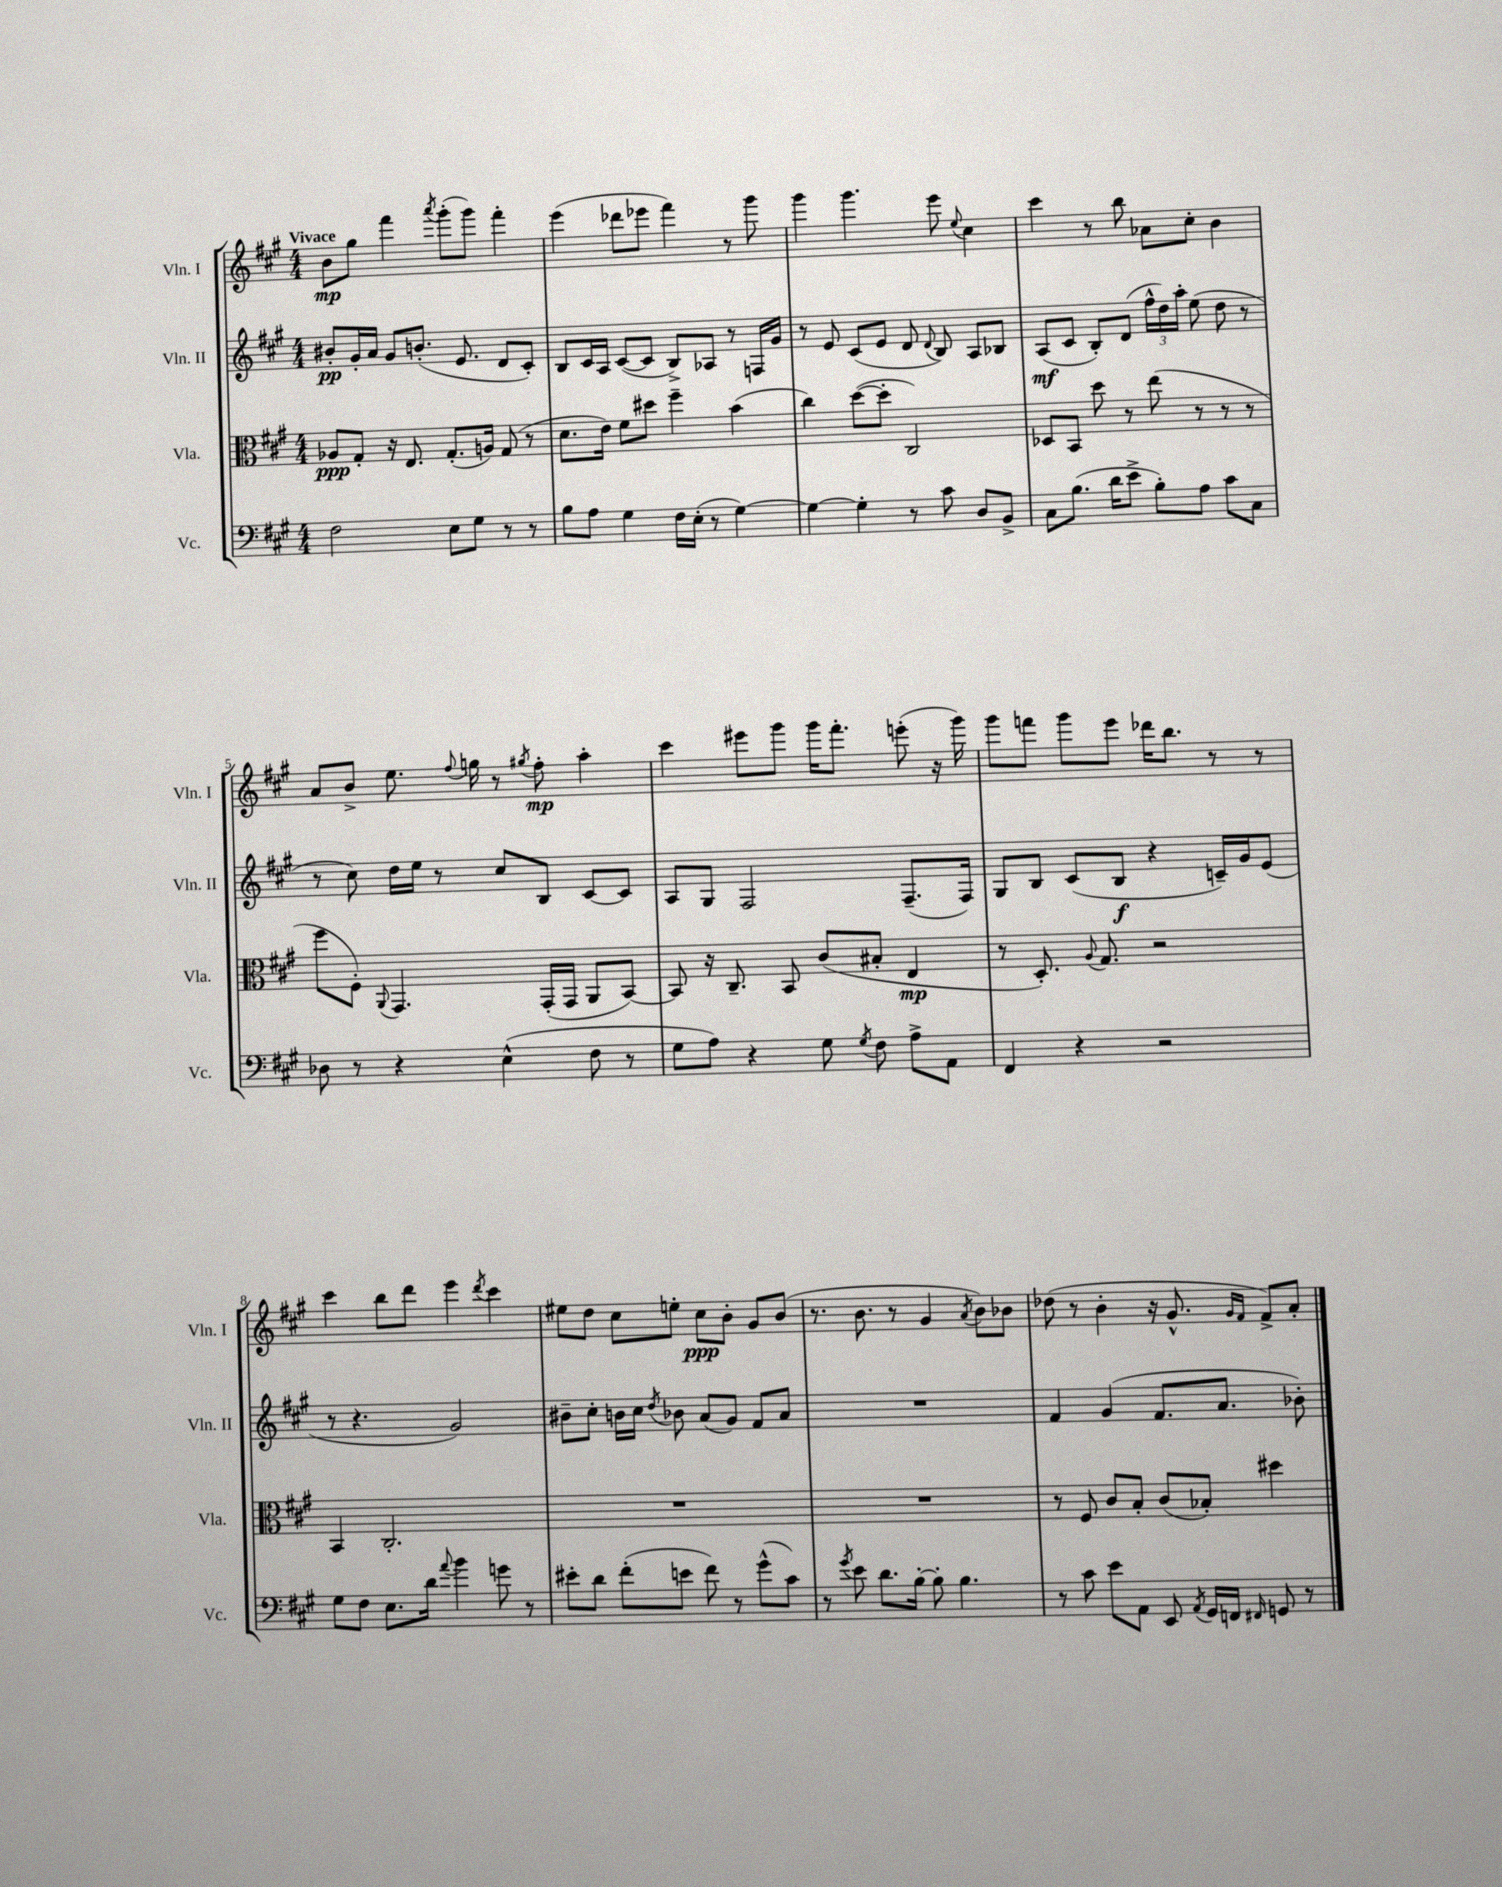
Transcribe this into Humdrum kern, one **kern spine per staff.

**kern	**kern	**dynam	**kern	**dynam	**kern	**dynam
*part4	*part3	*part3	*part2	*part2	*part1	*part1
*staff4	*staff3	*staff3	*staff2	*staff2	*staff1	*staff1
*I"Vc.	*I"Vla.	*	*I"Vln. II	*	*I"Vln. I	*
*I'Vc.	*I'Vla.	*	*I'Vln. II	*	*I'Vln. I	*
*clefF4	*clefC3	*	*clefG2	*	*clefG2	*
*k[f#c#g#]	*k[f#c#g#]	*	*k[f#c#g#]	*	*k[f#c#g#]	*
*M4/4	*M4/4	*	*M4/4	*	*M4/4	*
=1	=1	=1	=1	=1	=1	=1
!	!	!	!	!	!LO:TX:a:B:t=Vivace	!
2F#\	8A-X/L	ppp	8b#X'/L	pp	8b\L	mp
.	8G#'/J	.	16g#'/L	.	8gg#\J	.
.	.	.	16a/JJ	.	.	.
.	16r	.	8g#/L	.	4fff#\	.
.	8.E/	.	.	.	.	.
.	.	.	(8.bn'/J	.	.	.
.	.	.	.	.	8qaaa/	.
8E\L	(8.G#'/L	.	.	.	(8ggg#'\L	.
.	.	.	8.e/	.	.	.
8G#\J	.	.	.	.	8ggg#\J)	.
.	16An/Jk)	.	.	.	.	.
8r	(8G#/	.	8d/L	.	4fff#'\	.
8r	8r	.	8c#'/J)	.	.	.
=2	=2	=2	=2	=2	=2	=2
8B\L	8.d\L	.	8B/L	.	(4eee\	.
8A\J	.	.	16c#/L	.	.	.
.	16e\Jk)	.	16A/JJ	.	.	.
4G#\	8f#\L	.	([8c#/L	.	8ddd-X\L	.
.	8dd#X\J	.	8c#/J]	.	8eee-X\J	.
16F#\LL	4ff#~\	.	8B^/L)	.	4fff#\)	.
(16E'\JJ	.	.	.	.	.	.
8r	.	.	8A-X/J	.	.	.
[4G#\)	(4b\	.	8r	.	8r	.
.	.	.	16Fn/LL	.	8ggg#\	.
.	.	.	16g#/JJ	.	.	.
=3	=3	=3	=3	=3	=3	=3
4G#\_	4cc#\)	.	8r	.	4ggg#\	.
.	.	.	8e/	.	.	.
4G#'\]	([8dd\L	.	(8c#/L	.	4.ggg#\	.
.	8dd'\J]	.	8e/J	.	.	.
8r	2C#/)	.	8d/	.	.	.
.	.	.	8qqd/	.	.	.
8c#\	.	.	8B/)	.	8eee\	.
.	.	.	.	.	8qqee/	.
8D/L	.	.	8A/L	.	4cc#\	.
8BB^/J	.	.	8B-X/J	.	.	.
=4	=4	=4	=4	=4	=4	=4
8C#\L	8D-X/L	.	(8A/L	mf	4ccc#\	.
(8.B\J	8BB/J	.	8c#/J	.	.	.
.	8dd\	.	8B'/L)	.	8r	.
16d\KL	.	.	.	.	.	.
8e^\J	8r	.	(8d/J	.	8bb\	.
8B'\L)	(8ee\	.	24ff#^^\LL	.	8a-X\L	.
.	.	.	24dd\)	.	.	.
.	.	.	24aa'\JJ	.	.	.
8A\J	8r	.	(8ee\	.	8cc#'\J	.
8c#\L	8r	.	8dd\	.	4b\	.
8C#\J	8r	.	8r	.	.	.
!!LO:LB:g=z
=5	=5	=5	=5	=5	=5	=5
8D-X\	8ff#\L	.	8r	.	8a/L	.
8r	8F#'\J)	.	8cc#\)	.	8b^/J	.
.	8qqAA/	.	.	.	.	.
4r	4.GG#/	.	16dd\LL	.	8.ee\	.
.	.	.	16ee\JJ	.	.	.
.	.	.	8r	.	.	.
.	.	.	.	.	8qqff#/	.
.	.	.	.	.	16ggn\	.
(4E^^\	.	.	8cc#/L	.	8r	.
.	.	.	.	.	8qgg#X/	.
.	(16GG#'/LL	.	8B/J	.	8ff#'\	mp
.	16GG#/JJ	.	.	.	.	.
8F#\	8AA/L	.	[8c#/L	.	4aa'\	.
8r	[8BB/J)	.	8c#/J]	.	.	.
=6	=6	=6	=6	=6	=6	=6
8G#\L	8BB/]	.	8A/L	.	4ccc#\	.
8A\J)	16r	.	8G#/J	.	.	.
.	8.C#~/	.	.	.	.	.
4r	.	.	2F#/	.	8eee#X\L	.
.	8BB/	.	.	.	8ggg#\J	.
8G#\	(8c#/L	.	.	.	16ggg#\KL	.
.	.	.	.	.	8.fff#'\J	.
8qG#/	.	.	.	.	.	.
8F#\	8B#X'/J	.	.	.	.	.
8A^\L	4E/	mp	(8.F#~/L	.	(8eeen'\	.
8AA\J	.	.	.	.	16r	.
.	.	.	16F#/Jk)	.	16ggg#\)	.
=7	=7	=7	=7	=7	=7	=7
4FF#/	8r	.	8G#/L	.	8ggg#\L	.
.	8.D'/)	.	8B/J	.	8fffn\J	.
4r	.	.	(8c#/L	.	8ggg#\L	.
.	8qqA/	.	.	.	.	.
.	8.G#/	.	.	.	.	.
.	.	.	8B/J	f	8eee\J	.
2r	2r	.	4r	.	16ddd-X\KL	.
.	.	.	.	.	8.bb\J	.
.	.	.	16cn~/LL)	.	8r	.
.	.	.	16g#/J	.	.	.
.	.	.	(8e/J	.	8r	.
!!LO:LB:g=z
=8	=8	=8	=8	=8	=8	=8
8G#\L	4BB/	.	8r	.	4ccc#\	.
8F#\J	.	.	4.r	.	.	.
8.E\L	2.C#'/	.	.	.	8bb\L	.
.	.	.	.	.	8ddd\J	.
16d\Jk	.	.	.	.	.	.
8qqa/	.	.	.	.	.	.
4b\	.	.	2g#/)	.	4eee\	.
.	.	.	.	.	8qddd/	.
8gn\	.	.	.	.	4ccc#\	.
8r	.	.	.	.	.	.
=9	=9	=9	=9	=9	=9	=9
8e#X'\L	1r	.	8b#X~\L	.	8ee#X\L	.
8d\J	.	.	8cc#'\J	.	8dd\J	.
(8f#'\L	.	.	16bn\LL	.	8cc#\L	.
.	.	.	16cc#\JJ	.	.	.
.	.	.	8qdd/	.	.	.
8en\J	.	.	8b-X\	.	8een'\J	.
8f#\)	.	.	(8a/L	.	8cc#\L	ppp
8r	.	.	8g#/J)	.	8b'\J	.
(8g#^^\L	.	.	8f#/L	.	8g#/L	.
8c#\J)	.	.	8a/J	.	(8b/J	.
=10	=10	=10	=10	=10	=10	=10
8r	1r	.	1r	.	8.r	.
8qg#/	.	.	.	.	.	.
8e\	.	.	.	.	.	.
.	.	.	.	.	8.b\	.
8.d\L	.	.	.	.	.	.
.	.	.	.	.	8r	.
[16B'\Jk	.	.	.	.	.	.
8B'\]	.	.	.	.	4g#/	.
4.B\	.	.	.	.	.	.
.	.	.	.	.	8qa/	.
.	.	.	.	.	8b\L)	.
.	.	.	.	.	8b-X\J	.
=11	=11	=11	=11	=11	=11	=11
8r	8r	.	4f#/	.	(8dd-X\	.
8c#\	8F#/	.	.	.	8r	.
8e\L	8c#/L	.	(4g#/	.	4b'\	.
8AA\J	8B'/J	.	.	.	.	.
8EE/	(8c#/L	.	8.f#/L	.	16r	.
.	.	.	.	.	8.g#^^/	.
8qAA/	.	.	.	.	.	.
16GG#/LL	8B-X'/J)	.	.	.	.	.
16FFn/JJ	.	.	8.a/J	.	.	.
.	.	.	.	.	16qqg#/LL	.
16qqFF#X/	.	.	.	.	16qqf#/JJ	.
8GGn/	4dd#X\	.	.	.	8f#^/L)	.
8r	.	.	8b-X'\)	.	8a'/J	.
==	==	==	==	==	==	==
*-	*-	*-	*-	*-	*-	*-
